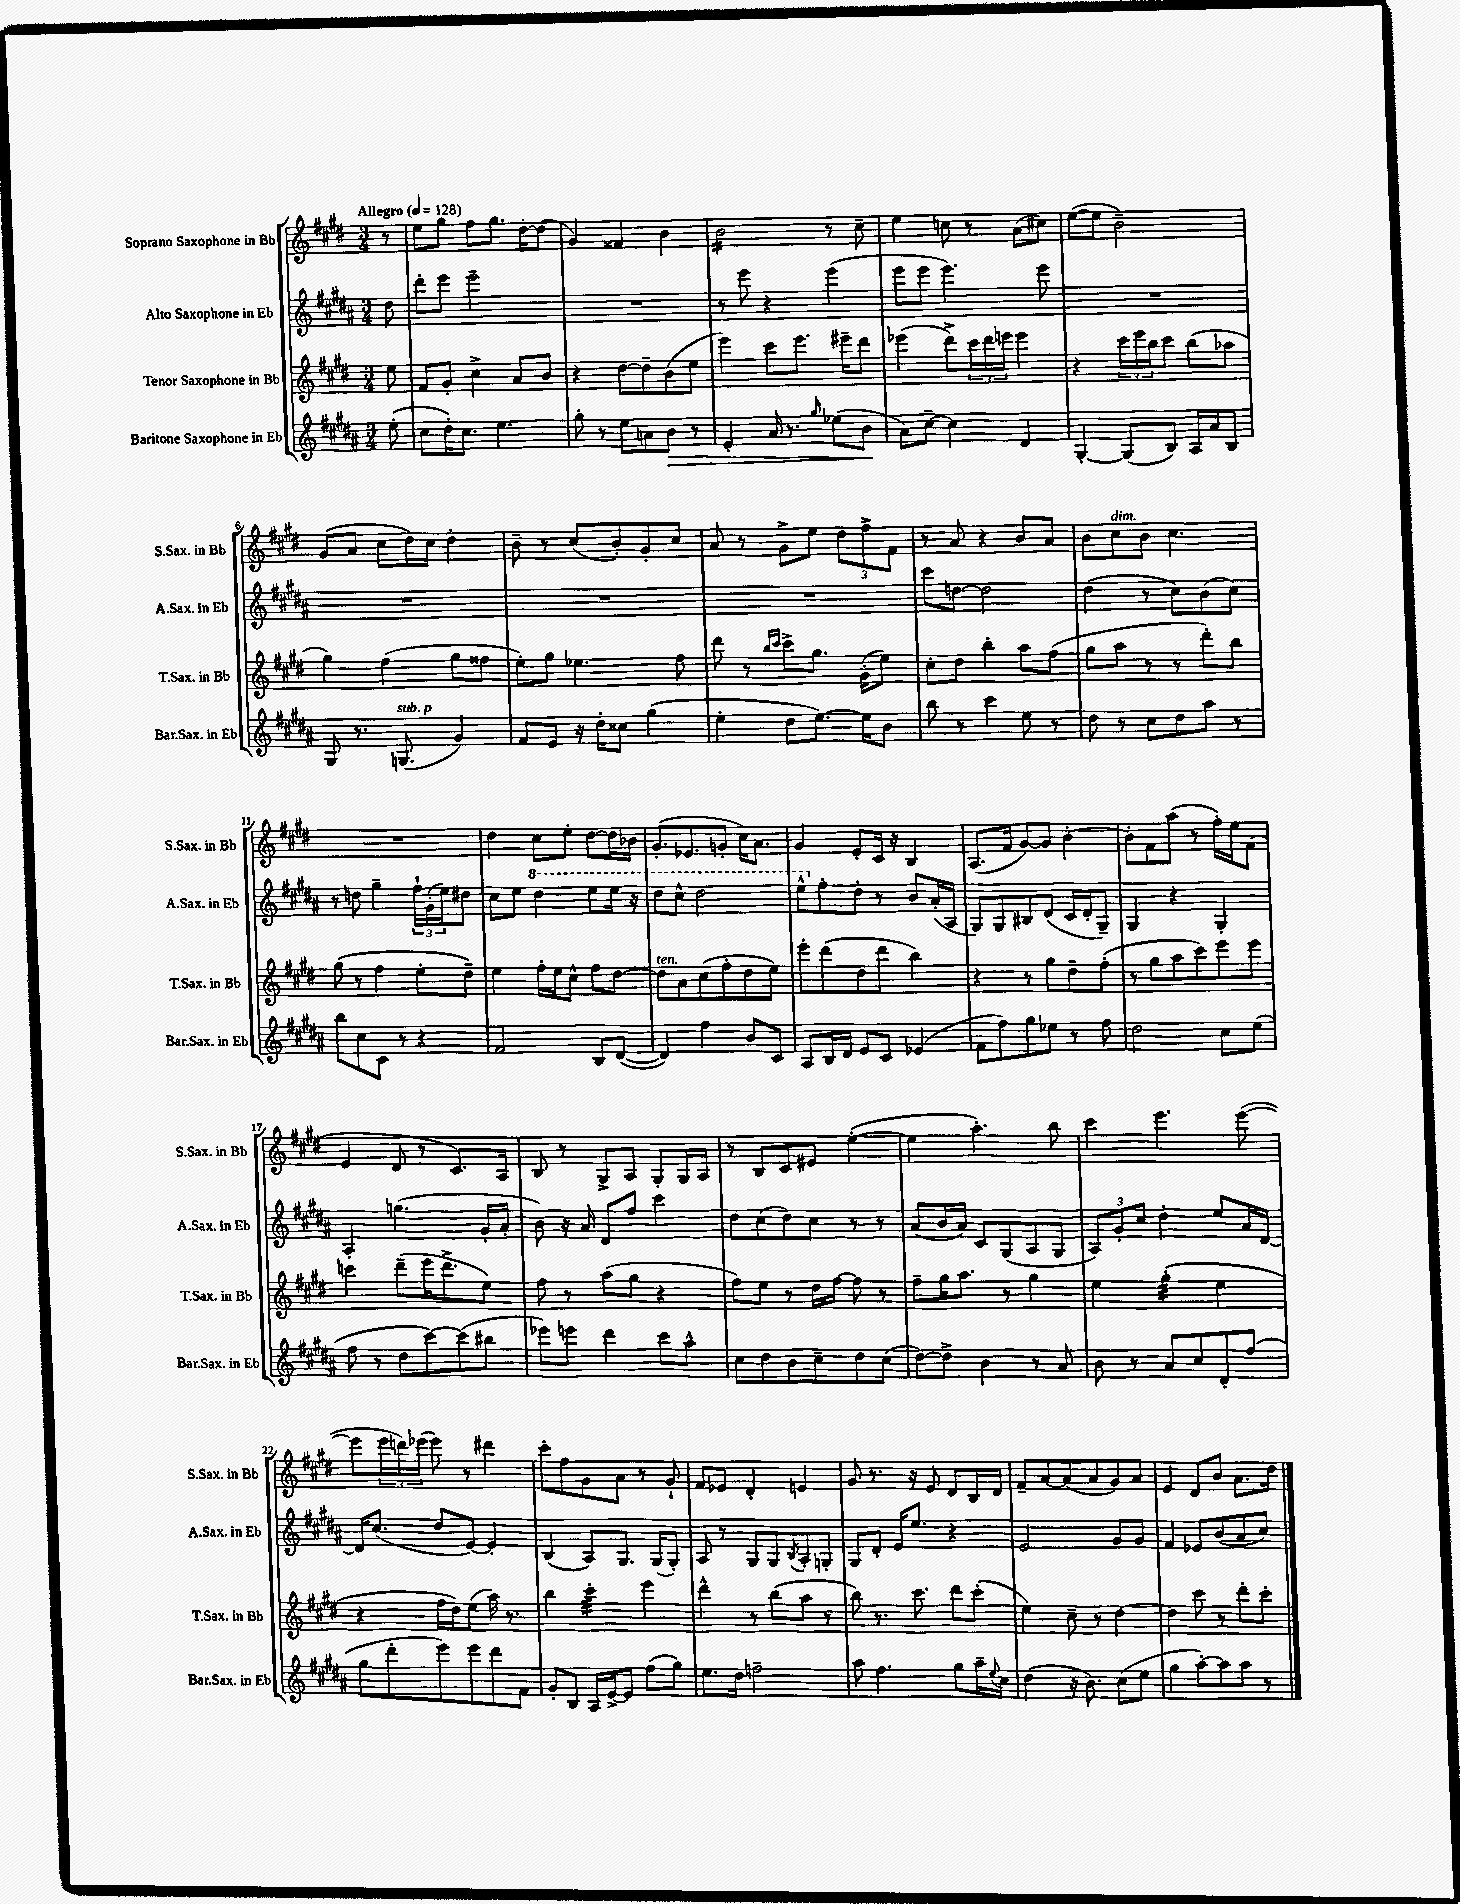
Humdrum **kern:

**kern	**kern	**kern	**kern
*staff4	*staff3	*staff2	*staff1
*clefG2	*clefG2	*clefG2	*clefG2
*k[f#c#g#d#a#]	*k[f#c#g#d#]	*k[f#c#g#d#a#]	*k[f#c#g#d#]
*M3/4	*M3/4	*M3/4	*M3/4
*MM128	*MM128	*MM128	*MM128
(8ee'	8ee	8dd#	8r
=	=	=	=
8cc#	8f#	8ddd#'	8ee
16dd#')	8g#'	8eee	8gg#
8.cc#	.	.	.
.	4cc#^	2eee~	8ff#
4.ee	.	.	8.gg#
.	8a	.	.
.	.	.	[16dd#'
.	8b	.	(8dd#]
=	=	=	=
8gg#'	4r	2.r	4g#)
8r	.	.	.
8ee	[8dd#	.	4f##
8a	8dd#~]	.	.
8b	(8b	.	4b
8r	8ee	.	.
=	=	=	=
4e'	4eee)	8r	2b
.	.	8eee	.
16a#	8ccc#	4r	.
8.r	.	.	.
.	8.eee	.	.
16qqgg#	.	.	.
(8ee-	.	(4eee	8r
.	16eee#~	.	.
8b	8ddd#	.	8cc#~
=	=	=	=
8a#)	(4eee-	8eee	4ee
[8cc#~	.	8eee	.
4cc#]	8ddd#^)	4.eee)	8cc
.	24ccc#	.	8r
.	24ddd#	.	.
.	24eee	.	.
4d#	4eee	.	(8a
.	.	8eee	8cc#)
=	=	=	=
[4G#'	4r	2.r	([8ee
.	.	.	8ee]
(8G#]	24ccc#	.	2b~)
.	24eee	.	.
.	24bb	.	.
8B)	8ccc#	.	.
16A#	(8bb	.	.
16a#	.	.	.
8B	8aa-	.	.
=	=	=	=
8G#	4gg#)	2.r	(8g#
8.r	.	.	8a
.	(4ff#	.	8cc#
(8.G	.	.	.
.	.	.	16dd#)
.	.	.	16cc#
4g#)	8gg#	.	4dd#'
.	8ff##	.	.
=	=	=	=
8f#	8ee')	2.r	8b~
8e	8gg#	.	8r
16r	4.ee-	.	(8cc#
16dd#'	.	.	.
8cc##	.	.	8b')
(4gg#	.	.	8g#'
.	8ff#	.	8cc#
=	=	=	=
4ee'	8ddd#	2.r	8a
.	8r	.	8r
.	16qqbb	.	.
.	16qqccc#	.	.
8dd#	8ccc#^	.	8g#^
[8.ee)	8.gg#	.	8ee
.	.	.	12dd#
16ee]	(16g#'	.	.
.	.	.	12ff#^
8b	8ee)	.	.
.	.	.	12f#
=	=	=	=
8bb	8cc#'	8ccc#	8r
8r	8dd#	[8dd	8a
4ccc#	4bb'	2dd]	4r
8ee	8aa	.	8b
8r	(8ff#	.	8a
=	=	=	=
8dd#	8gg#	(4dd#	8b
8r	8aa	.	8cc#
8cc#	8r	8r	8b
8dd#	8r	8cc#)	4.cc#
8aa#	8ddd#')	(8b	.
8r	8bb	8cc#)	.
=	=	=	=
8bb	(8gg#	8r	2.r
8cc#	8r	8dd	.
8c#	4ff#	4gg#~	.
8r	.	.	.
4r	8ee'	24ff#`	.
.	.	(24g#'	.
.	.	24ee)	.
.	8dd#~)	8dd#	.
=	=	=	=
2f#	4ee	8cc#	4dd#
.	.	8ee	.
.	16ff#'	4ddd#	8cc#
.	16ee	.	.
.	8cc#^^	.	8ee'
8B	8ff#	8eee	[8dd#
([8d#	[8dd#	16eee	16dd#]
.	.	16r	16b-
=	=	=	=
4d#])	8dd#]	8ddd#	(8.g#'
.	8a	8ccc#^^	.
.	.	.	8.e-
4ff#	(8cc#	2ddd#	.
.	8ff#'	.	8g'
8b	8dd#	.	16cc#)
.	.	.	8.a
8c#	8ee)	.	.
=	=	=	=
8A#	8eee'	8eee^^	4g#
16B	(8ddd#	8ff#'	.
16d#	.	.	.
8e	8dd#	8dd#'	8e'
8c#	8ddd#	8r	16c#
.	.	.	16r
(4e-	4bb)	8b	4B
.	.	(16a#'	.
.	.	16A#	.
=	=	=	=
8f#	4r	8G#)	(8.A
8ff#)	.	8G#	.
.	.	.	16f#
8gg#	8r	8B#	[8g#)
8ee-	8gg#	(8d#	8g#]
8r	8dd#~	16c#	[4b'
.	.	16d#'	.
8ff#	(8ff#'	8G#~)	.
=	=	=	=
2dd#	8r	4G#	8b']
.	8gg#	.	8f#
.	8aa	4r	(8aa
.	8ccc#)	.	8r
8cc#	8eee	4G#'	16ff#')
.	.	.	16ee
(8ee	8eee	.	(8f#
=	=	=	=
8ff#	4ccc	4A#'	4e
8r	.	.	.
8dd#	(8ddd#~	(4.gg	8d#
[8ccc#)	16eee	.	8r
.	8.ddd#^	.	.
(8ccc#]	.	.	8.c#)
8bb#	8ee)	16g#'	.
.	.	16a#'	16A
=	=	=	=
8eee-)	8ff#	8b)	8B
8eee	8r	16r	8r
.	.	16a#	.
4ddd#	(8aa	8d#	8G#^
.	8gg#	8ff#	8A
8ccc#	4r	4ccc#	8G#'
8aa#^^	.	.	16G#
.	.	.	16A
=	=	=	=
8cc#	8ff#)	8dd#	8r
8dd#	8ee	(8cc#	8B
8b	8r	8dd#)	8c#
8cc#~	16dd#	8cc#	8e#
.	[16ff#	.	.
8dd#	8ff#]	8r	([4ee'
(8cc#	8r	8r	.
=	=	=	=
[8dd#)	8ff#~	(8a#	4ee]
8dd#^]	16gg#	16b	.
.	8.aa	16a#)	.
4b	.	8c#	4.aa')
.	8r	(8G#	.
8r	4gg#	8A#	.
8a#	.	8G#	8bb
=	=	=	=
8b	4ee	12A#)	4ccc#
.	.	12g#'	.
8r	.	.	.
.	.	12cc#	.
8a#	(4gg#'	4dd#'	4.eee
8cc#	.	.	.
8d#'	4ee	8ee	.
(8ff#	.	16a#	([8eee
.	.	[16d#	.
=	=	=	=
8gg#	4r	16d#]	8eee]
.	.	(8.cc#	.
8ddd#'	.	.	24eee
.	.	.	24ddd)
.	.	.	(24eee-
8eee)	16ff#	8dd#	8eee-)
.	16dd#)	.	.
8eee	(8ee	[8e)	8r
8ddd#	16aa)	4e']	4ddd#
.	8.r	.	.
8f#	.	.	.
=	=	=	=
8g#'	4bb	(4B	8ccc#'
8B	.	.	8ff#
16A#	4ccc#'	8A#)	8g#
[16e^	.	.	.
8e]	.	8.G#	8a
(8ff#	4eee	.	8r
.	.	(16G#	.
8gg#)	.	8G#')	8g#`
=	=	=	=
8.ee	4ddd#^^	8A#	8f#
.	.	8r	8e-
16dd#	.	.	.
2ff~	8r	8G#	4d#'
.	(8bb	8G#	.
.	.	8qB	.
.	8aa	8A#'	4e
.	8r	8G'	.
=	=	=	=
8aa#	8bb)	8G#	8g#
4.ff#	8.r	8d#'	8.r
.	.	16e	.
.	8.ccc#	8.ee	16r
.	.	.	8e
8gg#	8ddd#	4r	8d#
16aa#~	(8ccc#'	.	16B
8qqee	.	.	.
16cc#	.	.	16d#
=	=	=	=
(4dd#	4ee)	2e	8f#~
.	.	.	[8a
16r	8cc#~	.	(8a]
8.b)	.	.	.
.	8r	.	8a
(8cc#	[4dd#	8g#	8g#)
8ee	.	8g#	8a
=	=	=	=
4gg#	4dd#]	4f#	4e
[8aa#')	8ccc#	8e-	8d#
8aa#]	8r	(8b	8b
8aa#	8ddd#'	8a#	8.a
8r	8ccc#'	8cc#)	.
.	.	.	16dd#
==	==	==	==
*-	*-	*-	*-
